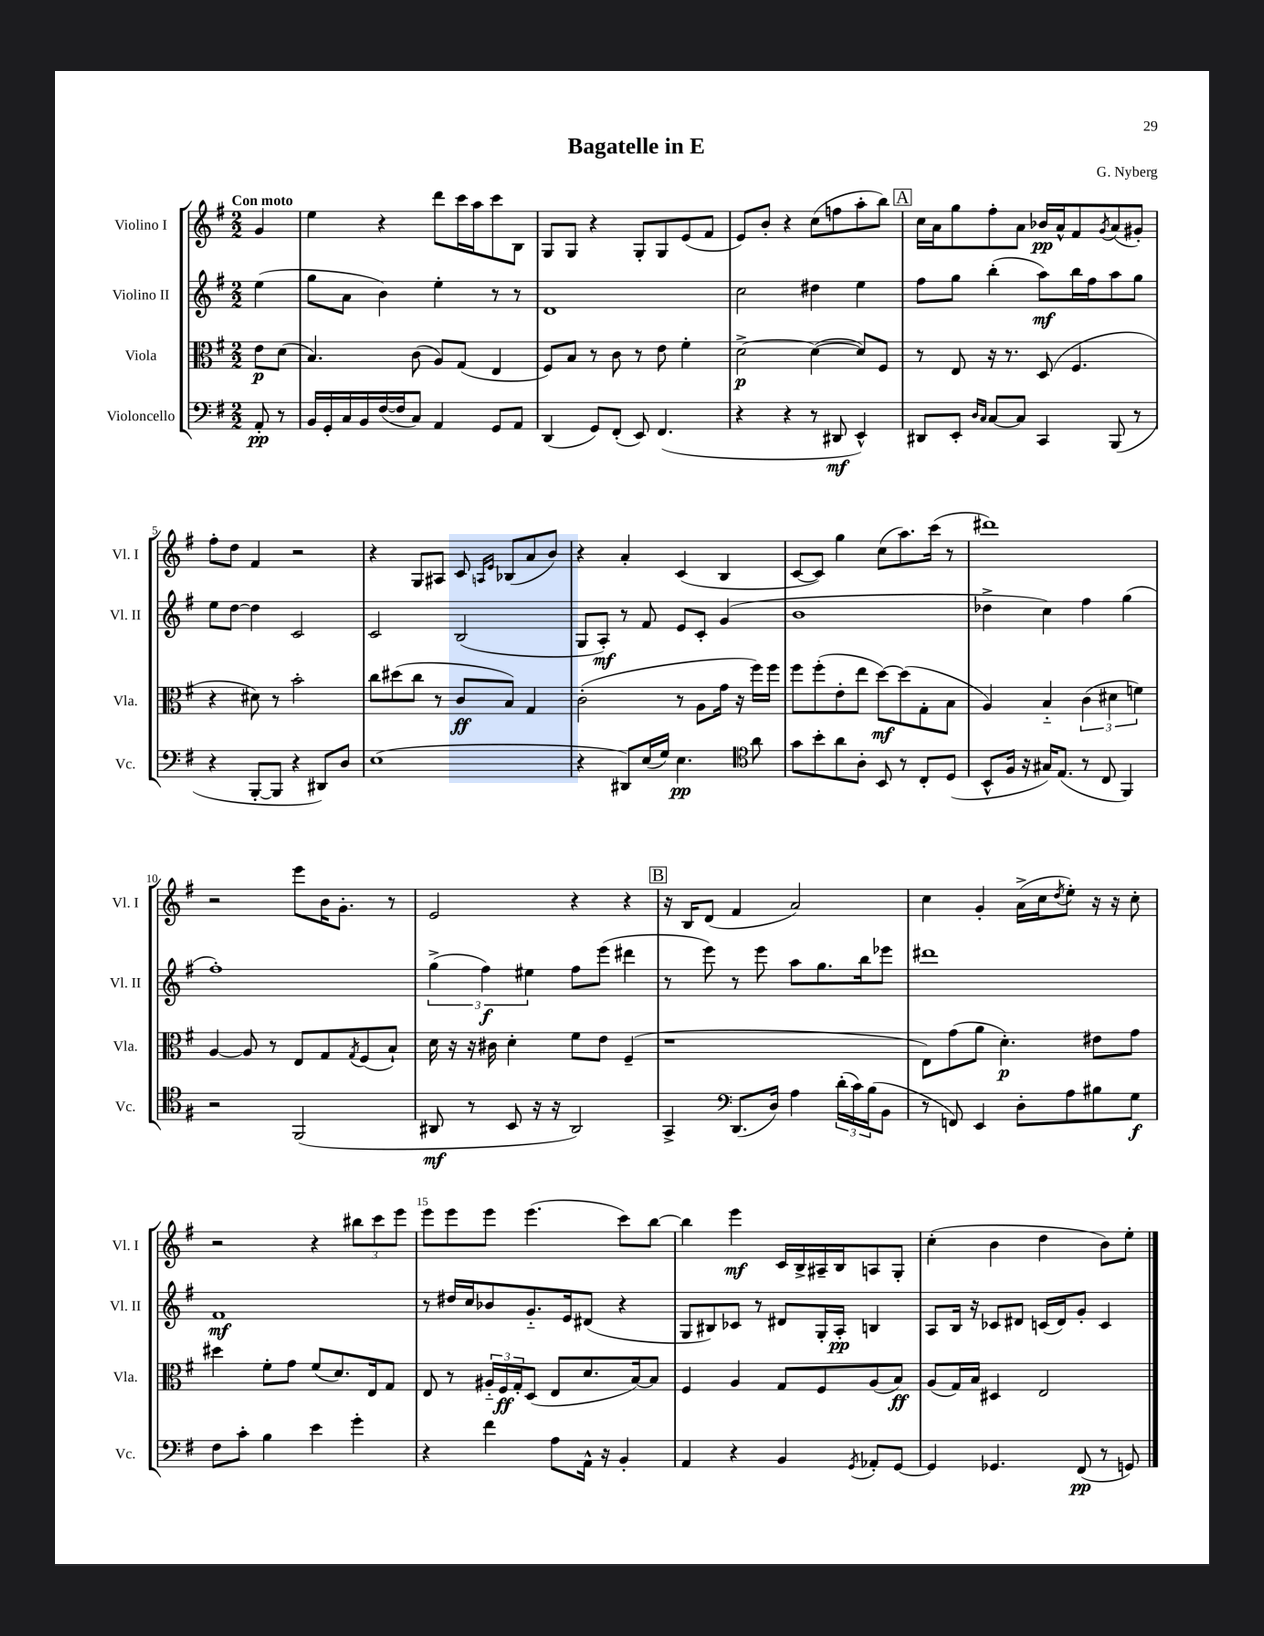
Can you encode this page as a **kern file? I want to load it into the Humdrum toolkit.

**kern	**kern	**kern	**kern
*staff4	*staff3	*staff2	*staff1
*clefF4	*clefC3	*clefG2	*clefG2
*k[f#]	*k[f#]	*k[f#]	*k[f#]
*M2/2	*M2/2	*M2/2	*M2/2
8AA'	8e	(4ee	4g
8r	(8d	.	.
=	=	=	=
16BB	4.B)	8gg	4ee
16GG'	.	.	.
16C	.	8a	.
16BB	.	.	.
([16F#	.	4b)	4r
16F#]	.	.	.
8C)	(8c	.	.
4AA	8A)	4ee'	8ddd
.	(8G	.	16ccc
.	.	.	16aa
8GG	4E	8r	8ccc
8AA	.	8r	8B
=	=	=	=
(4DD	8F#)	1d	8G
.	8B	.	8G
8GG)	8r	.	4r
(8FF#'	8c	.	.
8EE)	8r	.	8G'
(4.FF#	8e	.	8G
.	4f#'	.	(8e
.	.	.	8f#
=	=	=	=
4r	[2d^	2cc	8e)
.	.	.	8b'
4r	.	.	4r
8r	(4d_	4dd#	(8cc
8DD#	.	.	8ff
4EE^^)	8d])	4ee	8aa'
.	8F#	.	8bb)
=	=	=	=
8DD#	8r	8ff#	16cc
.	.	.	16a
8EE'	8E	8gg	8gg
16qqD	.	.	.
16qqC	.	.	.
[8C	16r	(4bb'	8ff#'
.	8.r	.	.
8C]	.	.	8a
4CC	(8D	8aa)	16b-
.	.	.	16a^^
.	4.F#	16bb	8f#
.	.	16ff#	.
.	.	.	8qg
(8BBB	.	8aa	(8a
8r	.	8gg	8g#')
=	=	=	=
4r	4r	8ee	8ff#'
.	.	[8dd	8dd
[8BBB'	8d#)	4dd]	4f#
8BBB]	8r	.	.
4r	2b'	2c	2r
8DD#)	.	.	.
8D	.	.	.
=	=	=	=
(1E	8cc	2c	4r
.	(8dd#	.	.
.	8cc	.	8G
.	8r	.	8A#
.	8c	(2B	8c
.	.	.	16qqA
.	.	.	16qqe
.	8B)	.	(8B-
.	4G	.	8a
.	.	.	8b)
=	=	=	=
4r	(2c'	8G	4r
.	.	8A')	.
8DD#)	.	8r	4a'
(16E	.	8f#	.
16G)	.	.	.
4.E	8r	8e	(4c
.	8A	8c'	.
.	16g	(4g	4B
.	16r	.	.
*clefC4	*	*	*
8a	16ff#)	.	.
.	16ff#	.	.
=	=	=	=
8g	8ff#	1b	[8c
8b'	(8ff#'	.	8c])
8a	8e'	.	4gg
8A'	8ee	.	.
8BB	[8dd)	.	(8cc
8r	(8dd]	.	8.aa)
8C'	8G'	.	.
.	.	.	(16ccc
(8D	8B	.	8r
=	=	=	=
8BB^^	4A)	4dd-^	1ddd#)
16F#	.	.	.
16r	.	.	.
16G#)	4B'~	4cc)	.
(8.E	.	.	.
8r	(6c	4ff#	.
8C	.	.	.
.	6d#	.	.
4FF#)	.	(4gg	.
.	6f)	.	.
=	=	=	=
2r	[4A	1ff#')	2r
.	8A]	.	.
.	8r	.	.
(2FF#	8E	.	8eee
.	8G	.	16b
.	.	.	8.g'
.	8qG	.	.
.	(8F#	.	.
.	8B`)	.	8r
=	=	=	=
8AA#	16d	(6gg^	2e
.	16r	.	.
8r	16r	.	.
.	.	6ff#)	.
.	16c#	.	.
8BB	4d'	.	.
.	.	6ee#	.
16r	.	.	.
16r	.	.	.
2AA#)	8f#	8ff#	4r
.	8e	(8eee	.
.	(4F#~	4ddd#	4r
=	=	=	=
4GG^	1r	8r	16r
.	.	.	16B
.	.	8eee)	(8d
*clefF4	*	*	*
(8.DD	.	8r	4f#
.	.	8eee	.
16D)	.	.	.
4A	.	8aa	2a)
.	.	8.gg	.
(24d'	.	.	.
24c)	.	.	.
.	.	16bb	.
(24B	.	.	.
8BB	.	8eee-	.
=	=	=	=
8r	8E)	1ddd#	4cc
8FF)	(8g	.	.
4EE	8a	.	4g'
.	4.d')	.	.
8D'	.	.	(16a^
.	.	.	16cc
.	.	.	8qdd
8A	.	.	8ee')
8B#	8e#	.	16r
.	.	.	16r
8G	8g	.	8cc'
=	=	=	=
8F#	4dd#	1f#	2r
8c'	.	.	.
4B	8f#'	.	.
.	8g	.	.
4e	(8f#	.	4r
.	8.d)	.	.
4g'	.	.	12bb#
.	16E	.	.
.	.	.	12ccc
.	8G	.	.
.	.	.	12eee
=	=	=	=
4r	8E	8r	8eee
.	8r	16dd#	8eee
.	.	16cc	.
4f#	24A#'~	8b-	8eee
.	24F#	.	.
.	24G'	.	.
.	(8D	8.g'~	(4.eee
8A	8E	.	.
.	.	16e	.
16AA^^	8.d	(8d#	.
16r	.	.	.
4BB'	.	4r	8ccc)
.	[16B)	.	.
.	8B]	.	[8bb
=	=	=	=
4AA	4F#	8G	4bb]
.	.	8B#)	.
4r	4A	8c-	4eee
.	.	8r	.
4BB	8G	8d#	16c
.	.	.	16B^
.	8F#	16G'	16A#~
.	.	16A'	16B
8qGG	.	.	.
8AA-'	(8A	4B	8A
[8GG	8B)	.	8G'
=	=	=	=
4GG]	(8A	8A	(4cc'
.	16G)	16B	.
.	16B	16r	.
4.GG-	4D#	8c-	4b
.	.	8d#	.
.	2E	(16c	4dd
.	.	16d#)	.
(8FF#	.	8g'	.
8r	.	4c	8b)
8GG)	.	.	8ee'
==	==	==	==
*-	*-	*-	*-
